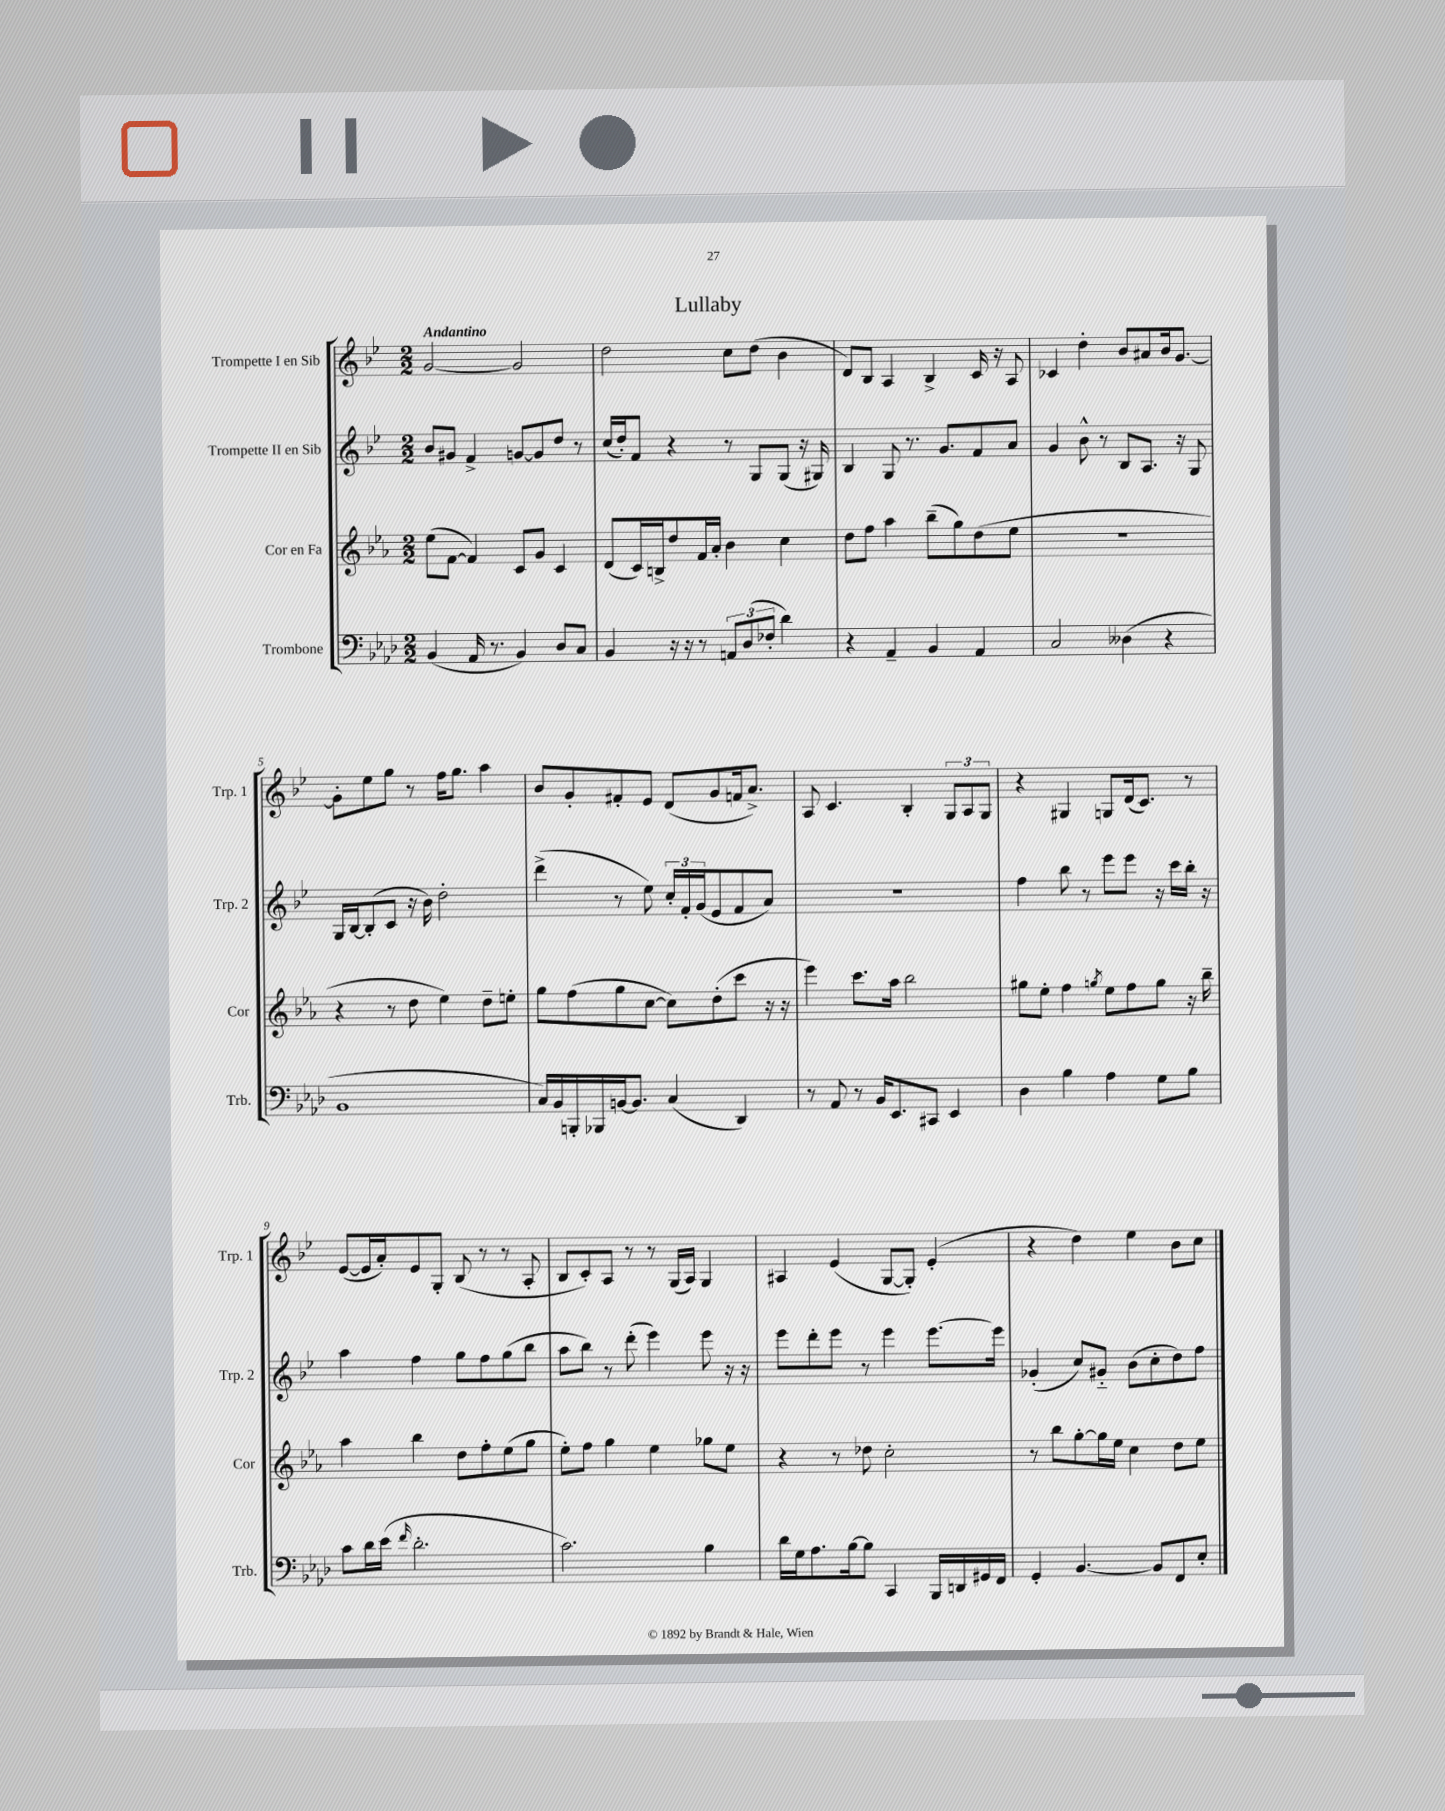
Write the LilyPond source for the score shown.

\header { title = "Lullaby" }
<<
\new StaffGroup <<
\new Staff = "s0" \with { instrumentName = "Trompette I en Sib" shortInstrumentName = "Trp. 1" } {
    \clef treble \key bes \major \numericTimeSignature \time 2/2 \tempo "Andantino"
    g'2~ g'2 |
    d''2 c''8 d''8( bes'4 |
    d'8) bes8 a4 bes4-> c'16 r16 a8 |
    ces'4 d''4-. bes'8 ais'8 bes'16 g'8.~ |
    g'8-. ees''8 g''8 r8 f''16 g''8. a''4 |
    bes'8 g'8-. fis'8-. ees'8 d'8( g'8 f'16 a'8.->) |
    a8 c'4. bes4-. \tuplet 3/2 { g8 a8 g8 } |
    r4 gis4 g8 d'16( c'8.) r8 |
    ees'8~( ees'16 a'16-.) ees'8 g8-. bes8( r8 r8 a8-. |
    bes8 c'8-.) a8 r8 r8 g16( a16) g4 |
    ais4 ees'4( g8~ g8-.) ees'4-.( |
    r4 d''4) ees''4 bes'8 c''8 \bar "|." |
}
\new Staff = "s1" \with { instrumentName = "Trompette II en Sib" shortInstrumentName = "Trp. 2" } {
    \clef treble \key bes \major \numericTimeSignature \time 2/2
    bes'8 gis'8 f'4-> g'8~ g'8 d''8 r8 |
    c''16( d''16-.) f'8 r4 r8 g8 g8( r16 gis16) |
    bes4 g8 r8. g'8. f'8 a'8 |
    g'4 bes'8-^ r8 bes8 a8. r16 g8 |
    g16 bes16~ bes8-.( c'8 r16 bes'16) d''2-. |
    d'''4->( r8 ees''8) \tuplet 3/2 { c''16-. f'16-. g'16( } ees'8 f'8 a'8) |
    r1 |
    f''4 bes''8 r8 ees'''8 ees'''8 r16 c'''16 bes''16-. r16 |
    a''4 f''4 g''8 f''8 g''8( bes''8 |
    a''8 bes''8) r8 d'''8-.( ees'''4) ees'''8 r16 r16 |
    ees'''8 d'''8-. ees'''8 r8 ees'''4 ees'''8.~ ees'''16 |
    ges'4-.( c''8) gis'8-_ bes'8( c''8-. d''8) f''8 \bar "|." |
}
\new Staff = "s2" \with { instrumentName = "Cor en Fa" shortInstrumentName = "Cor" } {
    \clef treble \key ees \major \numericTimeSignature \time 2/2
    ees''8( f'8~ f'4) c'8 g'8 c'4 |
    d'8( c'16) b16-> d''8 f'16 aes'16-. bes'4 c''4 |
    d''8 f''8 aes''4 bes''8--( g''8) d''8( ees''8 |
    r1 |
    r4 r8 d''8 ees''4) d''8-- e''8-. |
    g''8 f''8( g''8 c''8~ c''8) d''8-.( c'''8 r16 r16 |
    ees'''4) c'''8. aes''16 bes''2 |
    gis''8 ees''8-. f''4 \acciaccatura { g''8 } ees''8 f''8 g''8 r16 bes''16-- |
    aes''4 bes''4 d''8 f''8-. ees''8( g''8 |
    ees''8-.) f''8 g''4 ees''4 ges''8 ees''8 |
    r4 r8 des''8 c''2-. |
    r8 bes''8 g''8~-. g''16 ees''16 c''4 d''8 ees''8 \bar "|." |
}
\new Staff = "s3" \with { instrumentName = "Trombone" shortInstrumentName = "Trb." } {
    \clef bass \key aes \major \numericTimeSignature \time 2/2
    bes,4( aes,16 r8. bes,4) des8 c8 |
    bes,4 r16 r16 r8 \tuplet 3/2 { a,8 des8( fes8-. } des'4) |
    r4 aes,4-- bes,4 aes,4 |
    c2 deses4( r4 |
    bes,1 |
    c16) bes,16 b,,16-. bes,,16 b,16~ b,8. c4( des,4) |
    r8 aes,8 r8 bes,16 ees,8. cis,8 ees,4 |
    des4 bes4 aes4 g8 bes8 |
    c'8 des'16 ees'16( \grace { f'16 } des'2.-. |
    c'2.) bes4 |
    des'16 g16 aes8. bes16~ bes8 c,4 bes,,16 d,16 gis,16 f,16 |
    g,4-. bes,4.~ bes,8 f,8 ees8-. \bar "|." |
}
>>
>>
